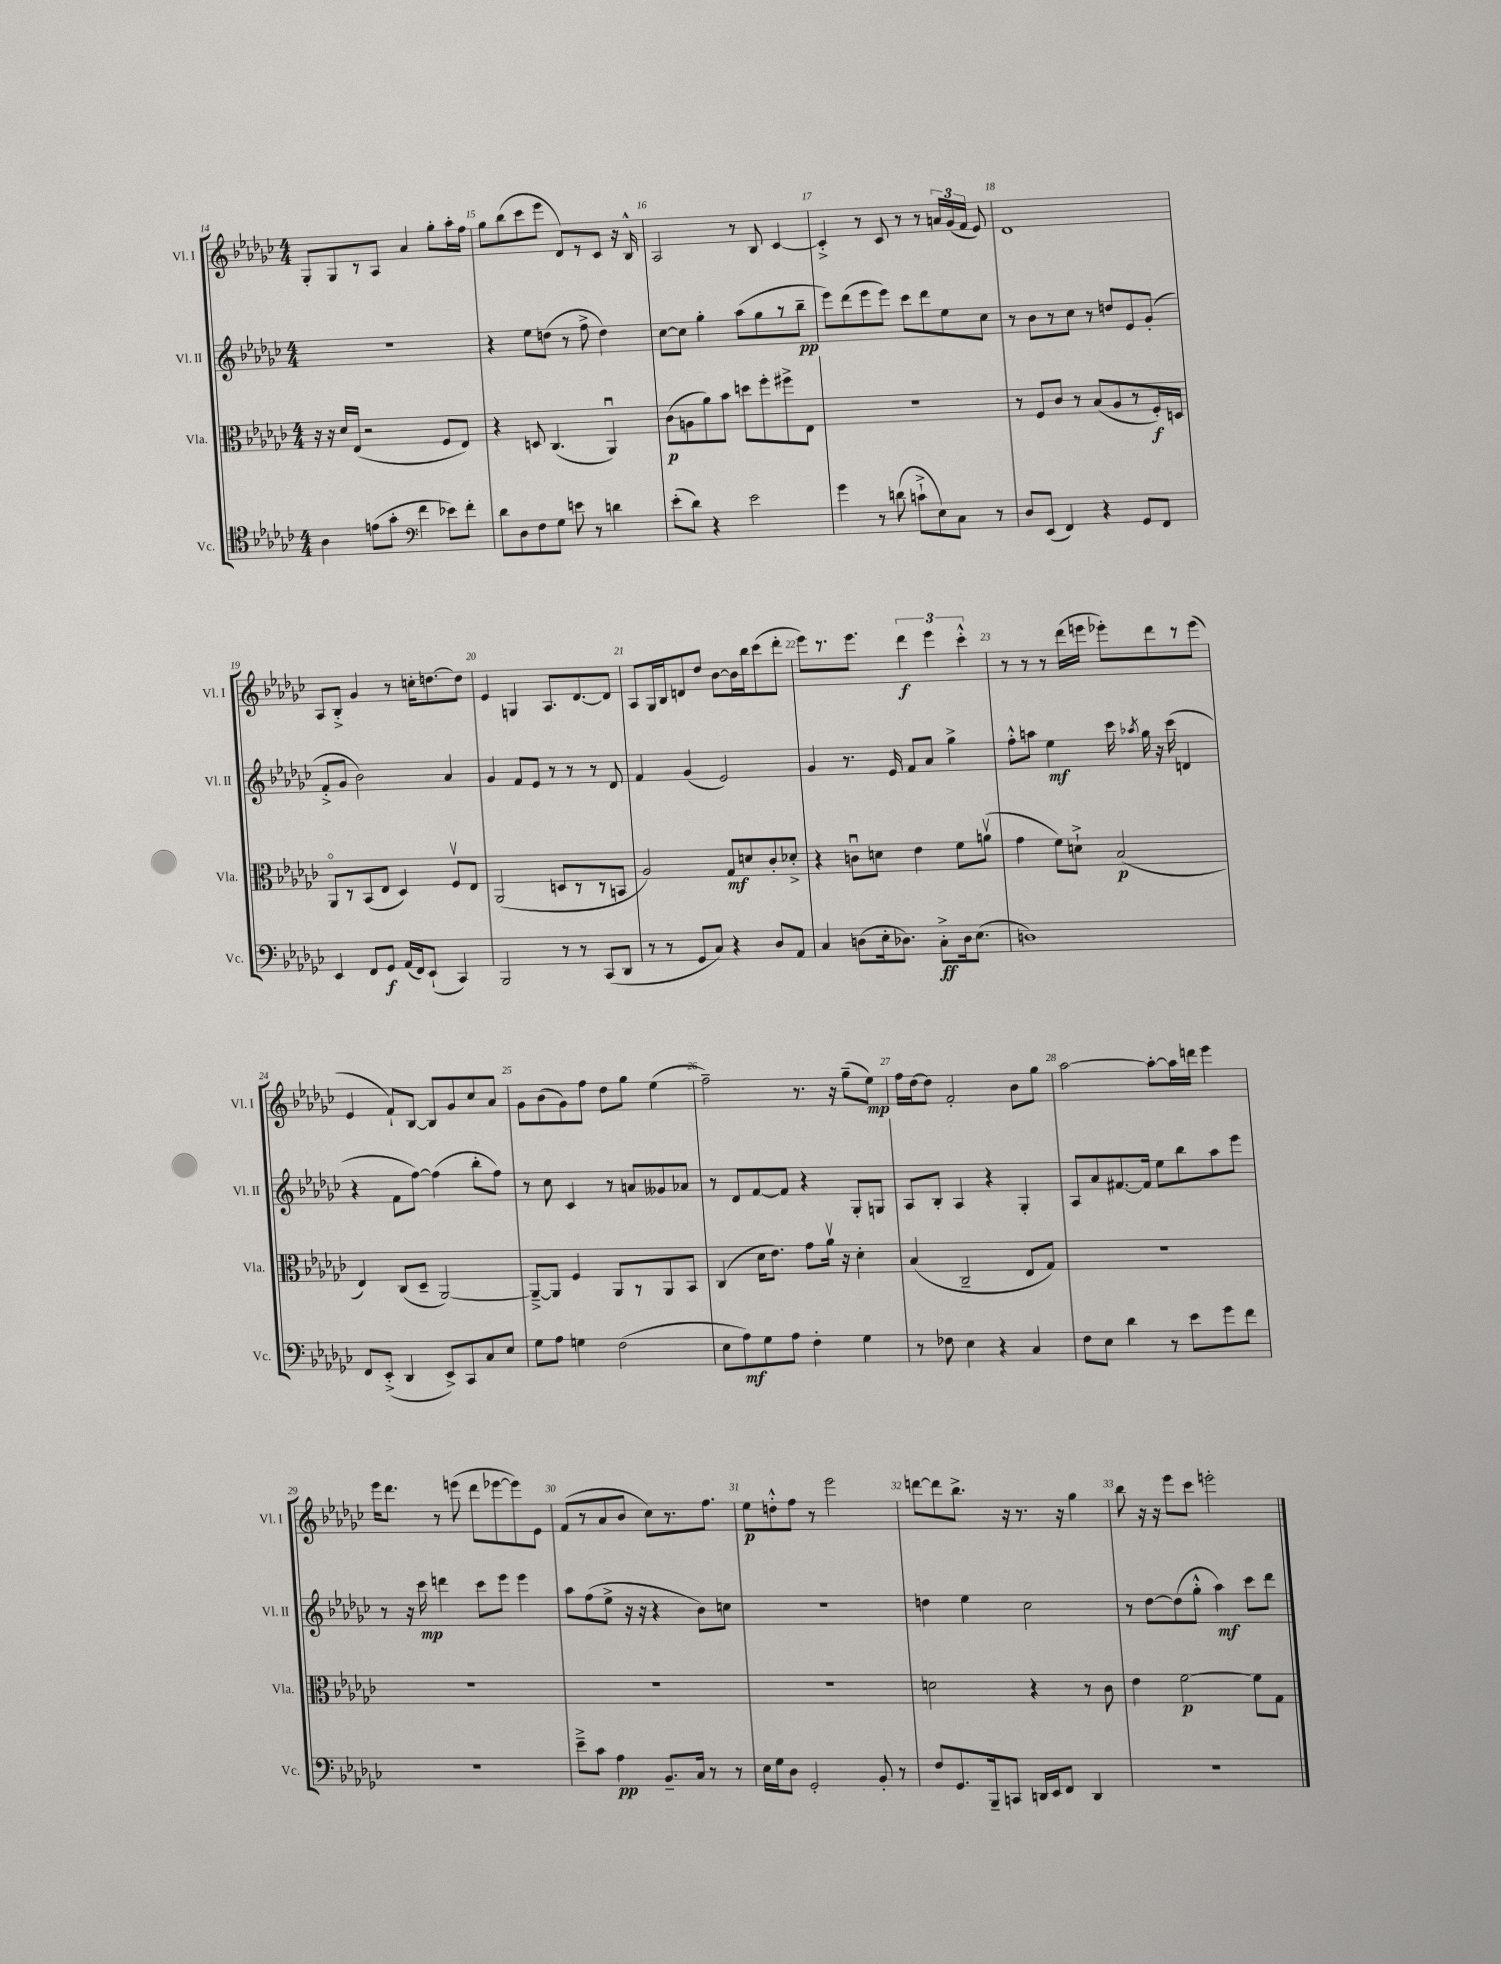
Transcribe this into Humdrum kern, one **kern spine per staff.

**kern	**dynam	**kern	**dynam	**kern	**dynam	**kern	**dynam
*part4	*part4	*part3	*part3	*part2	*part2	*part1	*part1
*staff4	*staff4	*staff3	*staff3	*staff2	*staff2	*staff1	*staff1
*I"Vc.	*	*I"Vla.	*	*I"Vl. II	*	*I"Vl. I	*
*I'Vc.	*	*I'Vla.	*	*I'Vl. II	*	*I'Vl. I	*
*clefC4	*	*clefC3	*	*clefG2	*	*clefG2	*
*k[b-e-a-d-g-c-]	*	*k[b-e-a-d-g-c-]	*	*k[b-e-a-d-g-c-]	*	*k[b-e-a-d-g-c-]	*
*M4/4	*	*M4/4	*	*M4/4	*	*M4/4	*
=14	=14	=14	=14	=14	=14	=14	=14
4A-\	.	16r	.	1r	.	8G-'/L	.
.	.	16r	.	.	.	.	.
.	.	16d-/LL	.	.	.	8G-/	.
.	.	(16E-/JJ	.	.	.	.	.
(8en\L	.	2r	.	.	.	8r	.
8g-'\J	.	.	.	.	.	8A-/J	.
*clefF4	*	*	*	*	*	*	*
4f\	.	.	.	.	.	4a-/	.
8e-X\L)	.	8F/L	.	.	.	8gg-'\L	.
8f'\J	.	8E-/J)	.	.	.	16aa-'\L	.
.	.	.	.	.	.	16ff\JJ	.
=15	=15	=15	=15	=15	=15	=15	=15
8d-\L	.	4r	.	4r	.	8gg-\L	.
8D-\	.	.	.	.	.	(8bb-\	.
8F\	.	8Dn/	.	8ee-\L	.	8ccc-\	.
8G-\J	.	(4.C-/	.	(8ddn\J	.	8eee-\J	.
8en\	.	.	.	8r	.	8d-/L)	.
8r	.	.	.	8ff^\	.	8r	.
4dn\	.	4AA-u/)	.	4dd\)	.	8c-/J	.
.	.	.	.	.	.	16r	.
.	.	.	.	.	.	16B-^^/	.
=16	=16	=16	=16	=16	=16	=16	=16
(8e-'\L	.	(8c-\L	p	[8cc-\L	.	2A-/	.
8d-\J)	.	8An\	.	8cc-\J]	.	.	.
4r	.	8a-\)	.	4gg-'\	.	.	.
.	.	8b-\J	.	.	.	.	.
2e-\	.	8ddn\L	.	(8aa-\L	.	8r	.
.	.	8ff'\	.	8gg-\	.	8B-/	.
.	.	8ff#X^\	.	8r	.	[4c-/	.
.	.	8E-\J	.	8bb-~\J	pp	.	.
=17	=17	=17	=17	=17	=17	=17	=17
4g-\	.	1r	.	8eee-\L)	.	4c-'^/]	.
.	.	.	.	(8ddd-\	.	.	.
8r	.	.	.	8eee-\	.	8r	.
(8dn\	.	.	.	8eee-\J)	.	8c-/	.
8cn`^\L	.	.	.	8ccc-\L	.	8r	.
8E-\)	.	.	.	8ddd-\	.	8r	.
8C-\J	.	.	.	8ee-\	.	24an/LL	.
.	.	.	.	.	.	(24g-/	.
.	.	.	.	.	.	24f/JJ	.
8r	.	.	.	8cc-\J	.	8e-/)	.
=18	=18	=18	=18	=18	=18	=18	=18
8D-/L	.	8r	.	8r	.	1d-	.
(8EE-/J	.	8F/L	.	8b-\L	.	.	.
4FF/)	.	8c-/J	.	8r	.	.	.
.	.	8r	.	8cc-\J	.	.	.
4r	.	(8B-/L	.	8r	.	.	.
.	.	8A-/	.	8ddn/L	.	.	.
8GG-/L	.	8r	.	8e-/	.	.	.
8FF/J	.	16F'/L)	f	(8g-'/J	.	.	.
.	.	16Dn/JJ	.	.	.	.	.
!!LO:LB:g=z
=19	=19	=19	=19	=19	=19	=19	=19
4EE-/	.	8AA-/L	.	8f'^/L	.	8A-/L	.
.	.	8r	.	8g-/J	.	8B-'^/J	.
8FF/L	.	(8BB-/	.	2b-\)	.	4g-/	.
8GG-/J	f	8E-/J	.	.	.	.	.
(16AA-/LL	.	4D-/)	.	.	.	8r	.
16FF/J)	.	.	.	.	.	.	.
(8EE-`/J	.	.	.	.	.	16ccn'\KL	.
.	.	.	.	.	.	[8.ddn\	.
4CC-/)	.	8Fv/L	.	4a-/	.	.	.
.	.	8E-/J	.	.	.	8dd\J]	.
=20	=20	=20	=20	=20	=20	=20	=20
2BBB-/	.	(2AA-/	.	4g-/	.	4e-/	.
.	.	.	.	8f/L	.	4Gn/	.
.	.	.	.	8e-/J	.	.	.
8r	.	8Dn/L	.	8r	.	8.A-/L	.
8r	.	8r	.	8r	.	.	.
.	.	.	.	.	.	[8.d-/	.
(8CC-/L	.	8r	.	8r	.	.	.
8DD-/J	.	8BBn/J	.	8d-/	.	8d-/J]	.
=21	=21	=21	=21	=21	=21	=21	=21
8r	.	2A-/)	.	4f/	.	8A-/L	.
8r	.	.	.	.	.	16G-/L	.
.	.	.	.	.	.	16B-/J	.
8GG-/L	.	.	.	(4g-/	.	8dn/	.
8C-/J)	.	.	.	.	.	8dd-/J	.
4r	.	8G-/L	mf	2e-/)	.	[8b-\L	.
.	.	8dn/	.	.	.	16b-\L]	.
.	.	.	.	.	.	16bb-\J	.
8D-/L	.	8c-'/	.	.	.	(8ccc-\	.
8AA-/J	.	8d-X'^/J	.	.	.	8ddd-'\J	.
=22	=22	=22	=22	=22	=22	=22	=22
4C-/	.	4r	.	4g-/	.	8eee-\L)	.
.	.	.	.	.	.	8.r	.
(8Dn\L	.	8cnu\L	.	8.r	.	.	.
.	.	.	.	.	.	8.eee-\J	.
16E-'\k	.	8dn\J	.	.	.	.	.
8.D-X\J)	.	.	.	16e-/	.	.	.
.	.	4e-\	.	8f/L	.	6ddd-\	f
8C-'^\L	ff	.	.	8a-/J	.	.	.
.	.	.	.	.	.	6eee-\	.
16D-\k	.	8f\L	.	4gg-^\	.	.	.
(8.E-\J	.	.	.	.	.	.	.
.	.	.	.	.	.	6ccc-'^^\	.
.	.	(8anv\J	.	.	.	.	.
=23	=23	=23	=23	=23	=23	=23	=23
1Dn)	.	4g-\	.	8ff'^^\L	.	8r	.
.	.	.	.	8aan\J	.	8r	.
.	.	8f\L)	.	4ee-\	mf	8r	.
.	.	8dn`^\J	.	.	.	(16ddd-\LL	.
.	.	.	.	.	.	16eeen\JJ	.
.	.	(2B-/	p	16ccc-\	.	8eee-X'\L)	.
.	.	.	.	8qaa-X/	.	.	.
.	.	.	.	16gg-\	.	.	.
.	.	.	.	16r	.	8ddd-\	.
.	.	.	.	(16ccc-\	.	.	.
.	.	.	.	4dn/	.	8r	.
.	.	.	.	.	.	(8eee-\J	.
!!LO:LB:g=z
=24	=24	=24	=24	=24	=24	=24	=24
8FF/L	.	4E-/)	.	4r	.	4e-/	.
(8EE-'^/J	.	.	.	.	.	.	.
4DD-/	.	(8C-/L	.	8f\L	.	8f`/L)	.
.	.	8D-~/J	.	[8ff\J)	.	[8B-/J	.
8EE-^/L)	.	[2AA-/)	.	(4ff\]	.	8B-/L]	.
8CC-/	.	.	.	.	.	8g-/	.
8C-/	.	.	.	8bb-'\L	.	8cc-/	.
8E-/J	.	.	.	8ff\J)	.	8a-/J	.
=25	=25	=25	=25	=25	=25	=25	=25
8G-\L	.	8AA-~^/L_	.	8r	.	8g-\L	.
8A-\J	.	8AA-/J]	.	8cc-\	.	(8b-\	.
4Gn\	.	4F/	.	4c-/	.	8g-\)	.
.	.	.	.	.	.	8ff\J	.
(2F\	.	8AA-/L	.	8r	.	8dd-\L	.
.	.	8r	.	8an/L	.	8gg-\J	.
.	.	8AA-/	.	8g--X/	.	(4ee-\	.
.	.	8BB-/J	.	8a-X/J	.	.	.
=26	=26	=26	=26	=26	=26	=26	=26
8E-\L	.	(4C-/	.	8r	.	2ff~\)	.
8A-\)	mf	.	.	8d-/L	.	.	.
8G-\	.	16d-\KL	.	[8f/	.	.	.
.	.	8.e-\J)	.	.	.	.	.
8A-\J	.	.	.	8f/J]	.	.	.
4F'\	.	8g-\L	.	4r	.	8.r	.
.	.	16a-v\Jk	.	.	.	.	.
.	.	16r	.	.	.	16r	.
4G-\	.	4d-'\	.	8G-'/L	.	(8gg-~\L	.
.	.	.	.	8Gn/J	.	8ee-\J)	mp
=27	=27	=27	=27	=27	=27	=27	=27
8r	.	(4B-/	.	8A-/L	.	16ff\LL	.
.	.	.	.	.	.	[16dd-\J	.
8F-X\	.	.	.	8B-'/J	.	8dd-\J]	.
4E-\	.	2C-~/	.	4A-/	.	2f'/	.
4r	.	.	.	4r	.	.	.
4C-/	.	8E-/L	.	4G-'/	.	8b-\L	.
.	.	8G-/J)	.	.	.	8gg-\J	.
=28	=28	=28	=28	=28	=28	=28	=28
8F\L	.	1r	.	8A-/L	.	[2aa-\	.
8E-\J	.	.	.	8a-/	.	.	.
4d-\	.	.	.	[8.f#X/	.	.	.
.	.	.	.	16f#/Jk]	.	.	.
8r	.	.	.	8ee-\L	.	8aa-'\L_	.
8e-\L	.	.	.	8bb-\	.	16aa-\L]	.
.	.	.	.	.	.	16dddn\JJ	.
8g-\	.	.	.	8aa-\	.	4eee-\	.
8f\J	.	.	.	8eee-\J	.	.	.
!!LO:LB:g=z
=29	=29	=29	=29	=29	=29	=29	=29
1r	.	1r	.	8r	.	16eee-\KL	.
.	.	.	.	.	.	8.ddd-\J	.
.	.	.	.	16r	.	.	.
.	.	.	.	16ccc-\	mp	.	.
.	.	.	.	4dddn\	.	8r	.
.	.	.	.	.	.	(8eeen\	.
.	.	.	.	8ccc-\L	.	8ddd-\L	.
.	.	.	.	8eee-\J	.	[8eee-X\	.
.	.	.	.	4eee-\	.	8eee-\])	.
.	.	.	.	.	.	8e-\J	.
=30	=30	=30	=30	=30	=30	=30	=30
8e-~^\L	.	1r	.	8aa-\L	.	(8f/L	.
8c-\J	.	.	.	(8ff\	.	8r	.
4A-\	pp	.	.	8ee-^\J	.	8a-/	.
.	.	.	.	16r	.	8b-/J	.
.	.	.	.	16r	.	.	.
8.BB-~/L	.	.	.	4r	.	8cc-\L)	.
.	.	.	.	.	.	8.r	.
16C-/Jk	.	.	.	.	.	.	.
8r	.	.	.	8b-\L)	.	.	.
.	.	.	.	.	.	8.ff\J	.
8r	.	.	.	8ccn\J	.	.	.
=31	=31	=31	=31	=31	=31	=31	=31
16E-\LL	.	1r	.	1r	.	8ee-\L	p
16G-\J	.	.	.	.	.	.	.
8D-\J	.	.	.	.	.	8ddn'^^\	.
2GG-'/	.	.	.	.	.	8ff\J	.
.	.	.	.	.	.	8r	.
.	.	.	.	.	.	2eee-\	.
8BB-'/	.	.	.	.	.	.	.
8r	.	.	.	.	.	.	.
=32	=32	=32	=32	=32	=32	=32	=32
8F/L	.	2dn\	.	4ddn\	.	[8dddn\L	.
8.GG-/	.	.	.	.	.	8ddd\]	.
.	.	.	.	4ee-\	.	8.bb-^\J	.
16BBB-~/k	.	.	.	.	.	.	.
8CCn/J	.	.	.	.	.	.	.
.	.	.	.	.	.	16r	.
16DDn/LL	.	4r	.	2cc-\	.	8.r	.
16EE-/J	.	.	.	.	.	.	.
8FF/J	.	.	.	.	.	.	.
.	.	.	.	.	.	16r	.
4DD/	.	8r	.	.	.	4gg-\	.
.	.	8c-\	.	.	.	.	.
=33	=33	=33	=33	=33	=33	=33	=33
1r	.	4e-\	.	8r	.	8bb-\	.
.	.	.	.	[8dd-\L	.	16r	.
.	.	.	.	.	.	16r	.
.	.	[2f\	p	(8dd-\]	.	8eee-\L	.
.	.	.	.	8gg-'^^\J	.	8ccc-\J	.
.	.	.	.	4aa-\)	mf	2eeen'\	.
.	.	8f\L]	.	8ccc-\L	.	.	.
.	.	8G-\J	.	8ddd-\J	.	.	.
==	==	==	==	==	==	==	==
*-	*-	*-	*-	*-	*-	*-	*-
